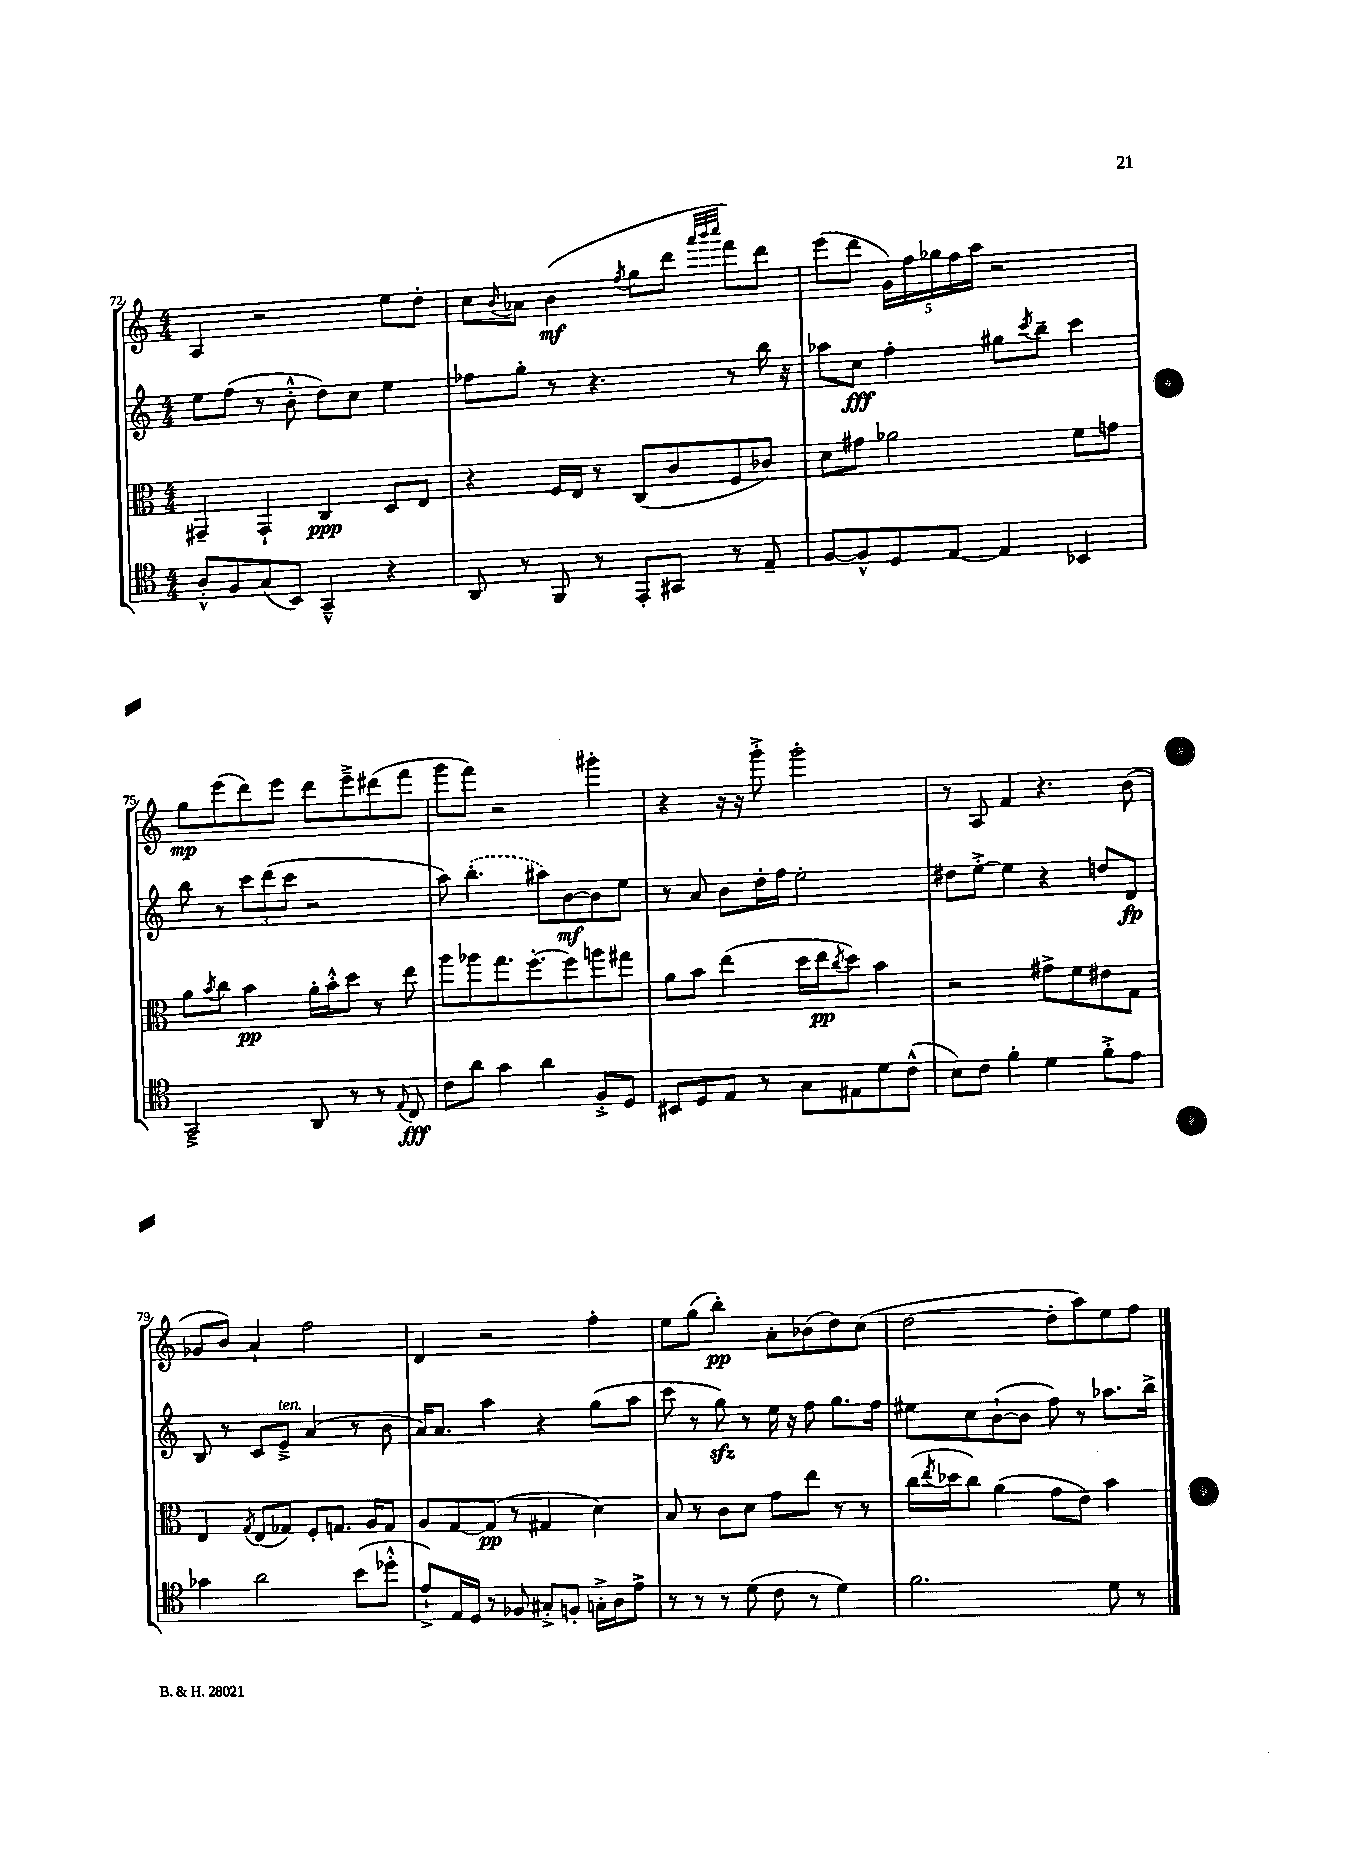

**kern	**kern	**kern	**kern
*staff4	*staff3	*staff2	*staff1
*clefC4	*clefC3	*clefG2	*clefG2
*k[]	*k[]	*k[]	*k[]
*M4/4	*M4/4	*M4/4	*M4/4
8A'^^	4GG#~	8ee	4A
8F	.	(8ff	.
(8G	4GG#`	8r	2r
8BB)	.	8b'^^	.
4GG~^^	4C	8dd)	.
.	.	8cc	.
4r	8D	4ee	8ee
.	8E	.	8dd'
=	=	=	=
8AA	4r	8ff-	8cc
.	.	.	8qqb
8r	.	8gg'	8a-
8FF	16F	8r	(4b
.	16E	.	.
8r	8r	4.r	.
.	.	.	8qff
8EE'	(8C	.	8gg
8GG#	8c	.	8ddd
.	.	.	32qqaaa
.	.	.	32qqbbb
.	.	.	32qqcccc
8r	8F	8r	8fff)
8E~	8c-)	16bb	8ddd
.	.	16r	.
=	=	=	=
[8F	8d	8aa-	(8eee
8F^^]	8g#	8cc	8ddd
8D	2a-	4ff'	20g)
.	.	.	20ff
.	.	.	20gg-
[8E	.	.	.
.	.	.	20ff
.	.	.	20aa
4E]	.	8gg#	2r
.	.	8qccc	.
.	.	8bb~	.
4BB-	8f	4ccc	.
.	8g	.	.
=	=	=	=
2GG~^	8a	8bb	8gg
.	8qb	.	.
.	8cc	8r	(8eee
.	4b	12ccc	8ddd)
.	.	(12ddd	.
.	.	.	8eee
.	.	12ccc	.
8AA	16a'	2r	8ddd
.	16b'^^	.	.
8r	8dd	.	8eee~^
8r	8r	.	(8ddd#
8qqE	.	.	.
8C	8ee	.	8fff
=	=	=	=
8c	8aa	8aa)	8ggg
8a	8aa-	(4.bb'	8fff)
4g	8.gg	.	2r
.	[8.ff'	.	.
4a	.	8aa#)	.
.	8ff]	[8b	.
8F'^	8aa	8b]	4ggg#'
8D	8gg#	8ee	.
=	=	=	=
8BB#	8a	8r	4r
8D	8b	8a	.
8E	(4ee	8b	16r
.	.	.	16r
8r	.	16dd'	8ggg'^
.	.	16ff	.
8G	16dd	2ee'	2ggg'
.	16ee	.	.
.	8qcc	.	.
8E#	8dd)	.	.
8d	4b	.	.
(8c^^	.	.	.
=	=	=	=
8B)	2r	8dd#	8r
8c	.	[8ee'^	8A
4f'	.	4ee]	4f
4d	8g#^	4r	4.r
.	8f	.	.
8f'^	8e#	8dd	.
8e	8G	8d	(8b
=	=	=	=
4g-	4E	8B	8g-
.	.	8r	8b)
.	8qG	.	.
2a	(8E	8c	4a`
.	8G-)	8e~^	.
.	8F'	(4a	2ff
.	8.G	.	.
(8b	.	8r	.
.	16A	.	.
8dd-'^^	8G	8b	.
=	=	=	=
8e`^)	8A	16a)	4d
.	.	8.a	.
16E	[8G	.	.
16D	.	.	.
8r	(8G]	4aa	2r
8F-	8r	.	.
8G#'^	4G#	4r	.
8F'	.	.	.
16G'^	4d)	(8gg	4ff'
16A	.	.	.
8e^	.	8aa	.
=	=	=	=
8r	8B	8ccc	8ee
8r	8r	8r	(8gg
8r	8c	8gg)	4bb')
(8d	8d	8r	.
8c	8g	16ee	8a'
.	.	16r	.
8r	8ee	8ff	(8b-
4d)	8r	8.gg	8dd)
.	8r	.	(8cc
.	.	16ff	.
=	=	=	=
2.f	(16cc	8ee#	[2dd
.	8qee	.	.
.	16dd-	.	.
.	8cc)	8cc	.
.	(4a	([8b`	.
.	.	8b]	.
.	8g	8ff)	8dd']
.	8e)	8r	8aa)
8d	4b	8.aa-	8ee
8r	.	.	8ff
.	.	16bb^	.
==	==	==	==
*-	*-	*-	*-
